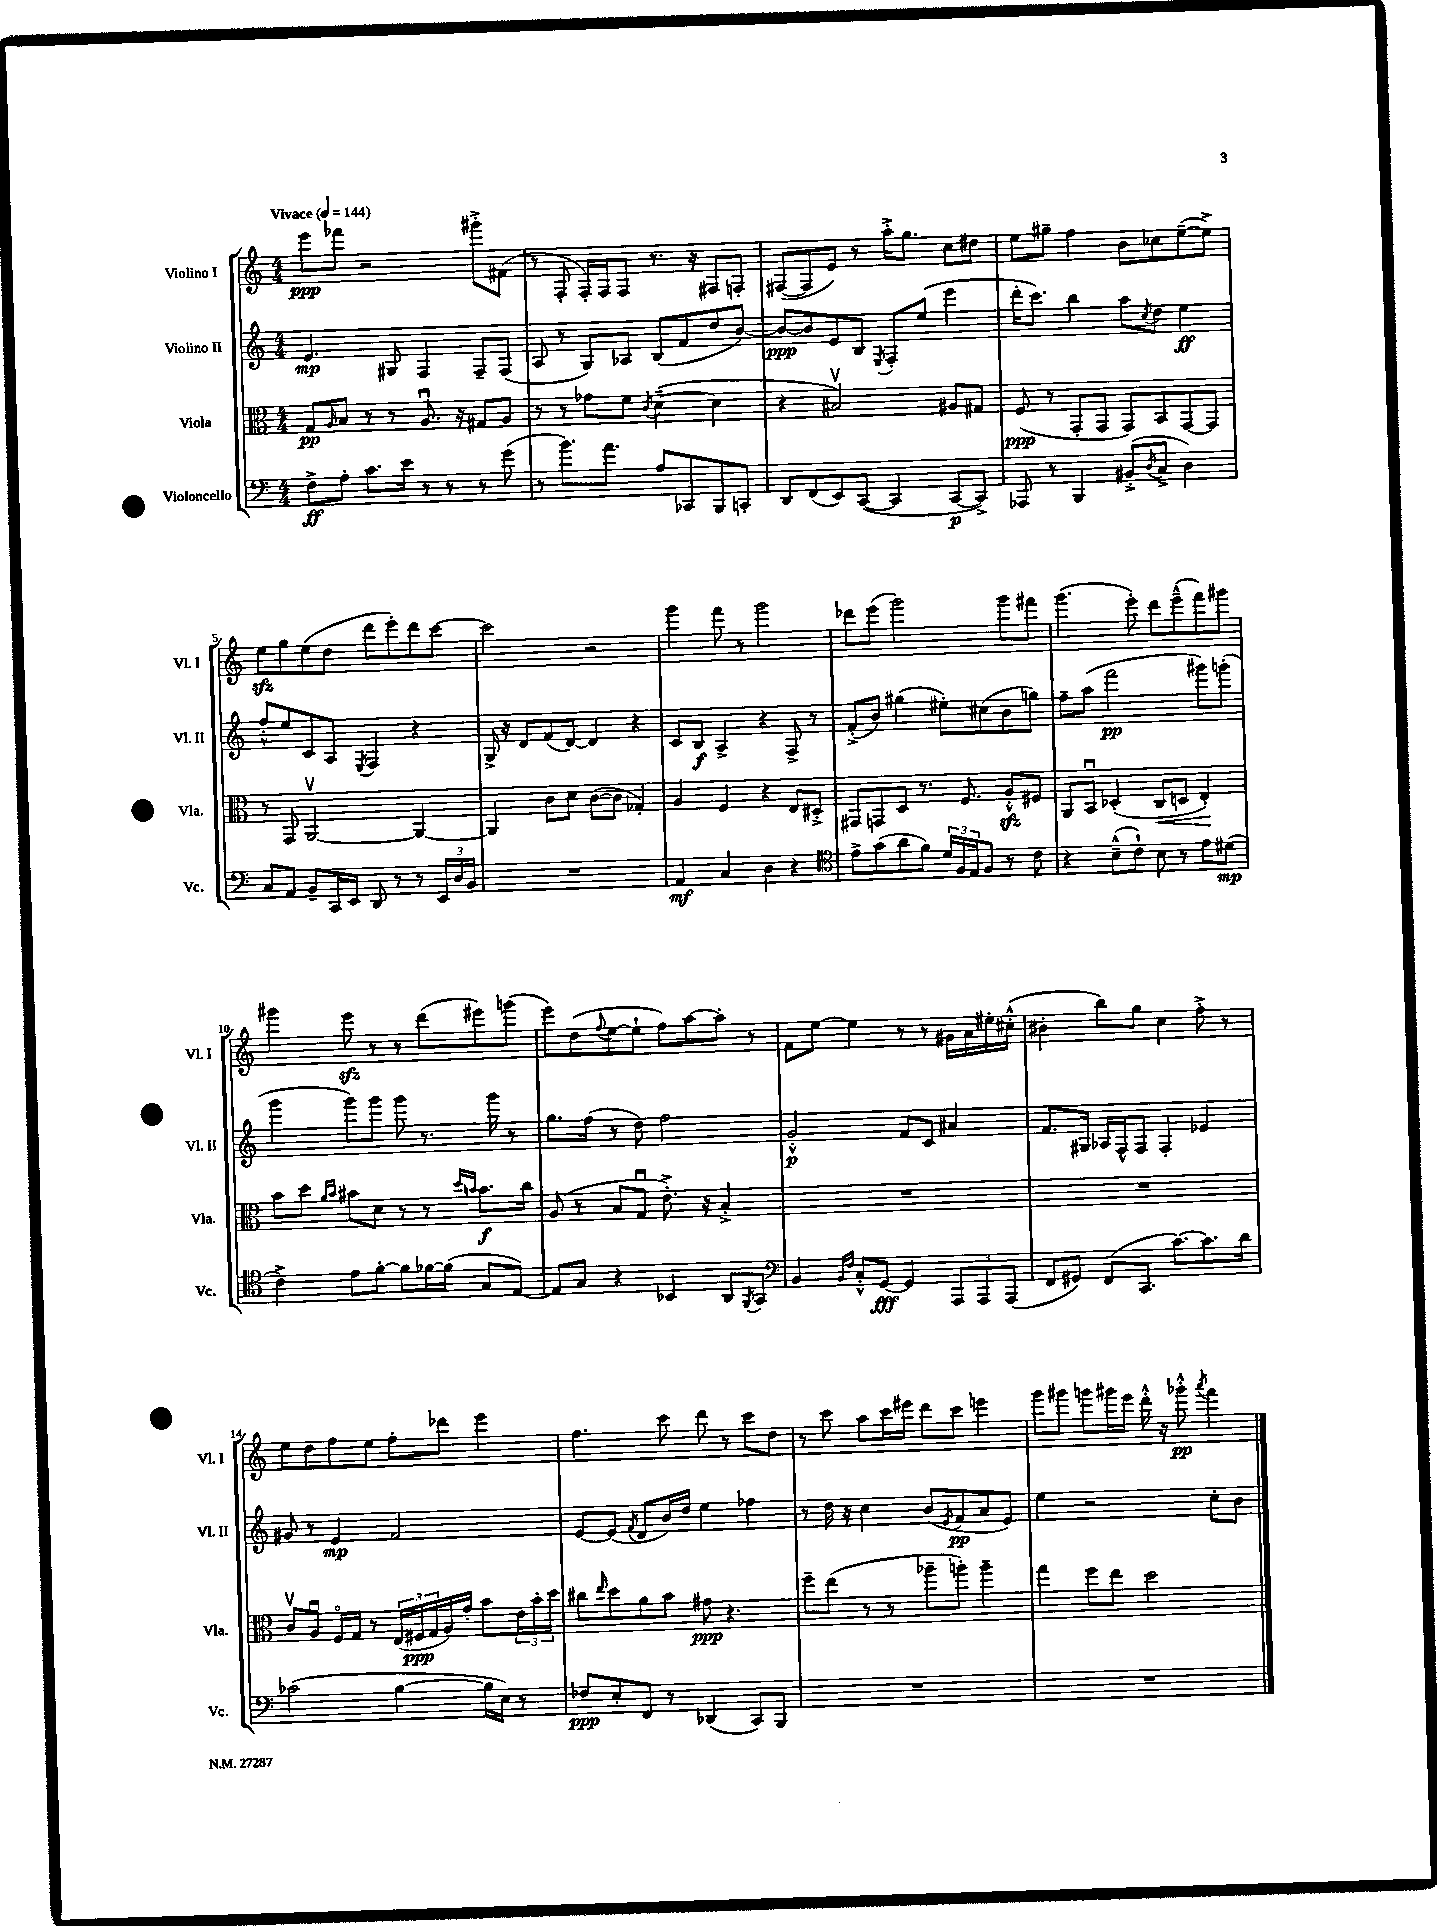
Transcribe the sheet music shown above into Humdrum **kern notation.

**kern	**kern	**kern	**kern
*staff4	*staff3	*staff2	*staff1
*clefF4	*clefC3	*clefG2	*clefG2
*k[]	*k[]	*k[]	*k[]
*M4/4	*M4/4	*M4/4	*M4/4
*MM144	*MM144	*MM144	*MM144
8F^	8G	4.e	8eee
.	16qqA	.	.
8A'	8B	.	8fff-
8.c	8r	.	2r
.	8r	8G#	.
16e	.	.	.
8r	8.Au	4F	.
8r	.	.	.
.	16r	.	.
8r	8G#	8F~	8ggg#'^
(8g	8A	(8F	(8f#
=	=	=	=
8r	8r	8A	8r
8.b)	8r	8r	8F'
.	8g-	8G)	16F')
8.a	.	.	16F
.	8f	8A-	8F
.	8qc	.	.
8A	([4d~	(8B	8.r
8CC-	.	8f	.
.	.	.	16r
8BBB	4d]	8dd	8F#
8CC'	.	[8b)	8F'
=	=	=	=
8DD	4r	8b_	([8F#
(8FF	.	8b]	8F#]
8EE)	2B#v)	8e	8e)
([8CC	.	8B	8r
.	.	8qE	.
4CC]	.	8F'	16aa'^
.	.	.	8.gg
.	.	(8ee	.
[8CC	8A#	4eee	8cc
8CC^])	8G#	.	8dd#
=	=	=	=
8AAA-	(8F	16ddd'	8ee
.	.	8.ccc)	.
8r	8r	.	8gg#~
4BBB	8GG'	4bb	4ff
.	8GG	.	.
(8BB#'^	8GG)	8aa	8b
8qD	.	8qcc	.
8C^	8BB	8dd	8cc-
4D)	[8GG	4ee	([8ee~
.	8GG]	.	8ee^])
=	=	=	=
8C	8r	8ff'^^	8ee
8AA	8GG	8ee	8gg
8BB~	[2AAv	8c	(8ee
16CC	.	8A	8dd
16EE	.	.	.
.	.	8qE	.
8DD	.	4F	8ddd
8r	.	.	8eee')
8r	4AA_	4r	8ddd
24EE	.	.	[8ccc
24D	.	.	.
24BB	.	.	.
=	=	=	=
1r	4AA]	16G^	2ccc]
.	.	16r	.
.	.	8d	.
.	8c	(8f	.
.	8d	[8d)	.
.	([8c	4d]	2r
.	8c]	.	.
.	4G-')	4r	.
=	=	=	=
4AA	4A	8c	4ggg
.	.	8B	.
4C	4F	4A^	8fff
.	.	.	8r
4D	4r	4r	2ggg
4r	8E	8F^	.
.	8D#'^	8r	.
=	=	=	=
*clefC4	*	*	*
8e^	8GG#	(8f'^	8ddd-
(8g	8GG	8b)	(8eee
8a	8D	(4gg#	2ggg)
8f)	8.r	.	.
24d	.	8ee#')	.
24F	.	.	.
.	8.F	.	.
24E	.	.	.
8F	.	(8cc#	.
8r	8A'^^	8b	8ggg
8c	8F#	8gg)	8fff#
=	=	=	=
4r	8AA	8ff~	(4.ggg
.	8BBu	(8aa	.
(8B~^^	(4D-'	2fff	.
8c`)	.	.	8eee')
8B	8C	.	8ddd
8r	8D	.	(8eee~^^
8e	4E')	8ggg#)	8fff)
(8d#	.	(8ggg'	8ggg#
=	=	=	=
4c^)	8b	4ggg	4ggg#
.	8dd	.	.
.	16qqa	.	.
.	16qqb	.	.
8e	8b#	8ggg)	8eee
[8f'	8d	8ggg	8r
8f]	8r	8ggg	8r
[16f-	8r	8.r	(8ddd
(16f-]	.	.	.
.	16qqdd	.	.
.	16qqb	.	.
8G	8.b	.	8eee#)
.	.	16ggg	.
[8E)	.	8r	(8ggg
.	16cc	.	.
=	=	=	=
8E]	(8A	8.gg	8eee)
8G	8r	.	(8dd
.	.	(16ff	.
.	.	.	8qqff
4r	8B	8r	[8ee
.	8Gu	8dd)	8ee`]
4BB-	8.e'^)	2ff	8ff)
.	.	.	[8aa
.	16r	.	.
8AA	4B'^	.	8aa']
8qFF	.	.	.
8GG	.	.	8r
=	=	=	=
*clefF4	*	*	*
4BB	1r	2g'^^	8f
.	.	.	[8ee
16qqBB	.	.	.
16qqF	.	.	.
8C'^^	.	.	4ee]
[8GG	.	.	.
4GG]	.	8f	8r
.	.	8c	8r
12AAA	.	4a#	16g#
.	.	.	16a
12AAA	.	.	.
.	.	.	16ee#'
(12AAA	.	.	.
.	.	.	(16cc#'^^
=	=	=	=
8FF	1r	8.f	4b#'
8GG#)	.	.	.
.	.	16G#	.
(8FF	.	16A-	8bb)
.	.	16F^^	.
8.CC	.	8F	8gg
.	.	4F'	4cc
[8.c)	.	.	.
8.c]	.	4e-	8ff'^
.	.	.	8r
16d	.	.	.
=	=	=	=
(2c-	8cv	8g#	8ee
.	8Au	8r	8dd
.	16Fo	4e	8ff
.	16G	.	.
.	8r	.	8ee
[4B	(24E	2f	8ff'
.	24F#	.	.
.	24G	.	.
.	16A)	.	8ddd-
.	16g'	.	.
16B]	8b	.	4eee
16E)	.	.	.
8r	24e	.	.
.	24b'	.	.
.	24dd	.	.
=	=	=	=
8F-	8cc#	[8e	4.ff
.	16qqee	.	.
8E'	8dd	(8e]	.
.	.	8qf	.
8FF	8a	8d	.
8r	8b	16b)	8ccc
.	.	16dd	.
(4DD-	8g#	4ee	8ddd
.	4.r	.	8r
8CC)	.	4ff-	8ccc
8BBB	.	.	8dd
=	=	=	=
1r	8ff~	8r	8r
.	(8ee	16dd	8ccc
.	.	16r	.
.	8r	4cc	8aa
.	8r	.	16ccc
.	.	.	16eee#
.	8aa-~	(8b	8ddd
.	.	8qe	.
.	8aa')	8f	8ccc
.	4aa~	8a	4eee
.	.	8e)	.
=	=	=	=
1r	4gg	4ee	8ggg
.	.	.	8ggg#
.	8ff	2r	8ggg
.	8ee	.	16ggg#
.	.	.	16eee
.	2dd	.	16ddd'^^
.	.	.	16r
.	.	.	8ggg-'^^
.	.	.	8qaaa
.	.	8cc'	4fff
.	.	8b	.
==	==	==	==
*-	*-	*-	*-
